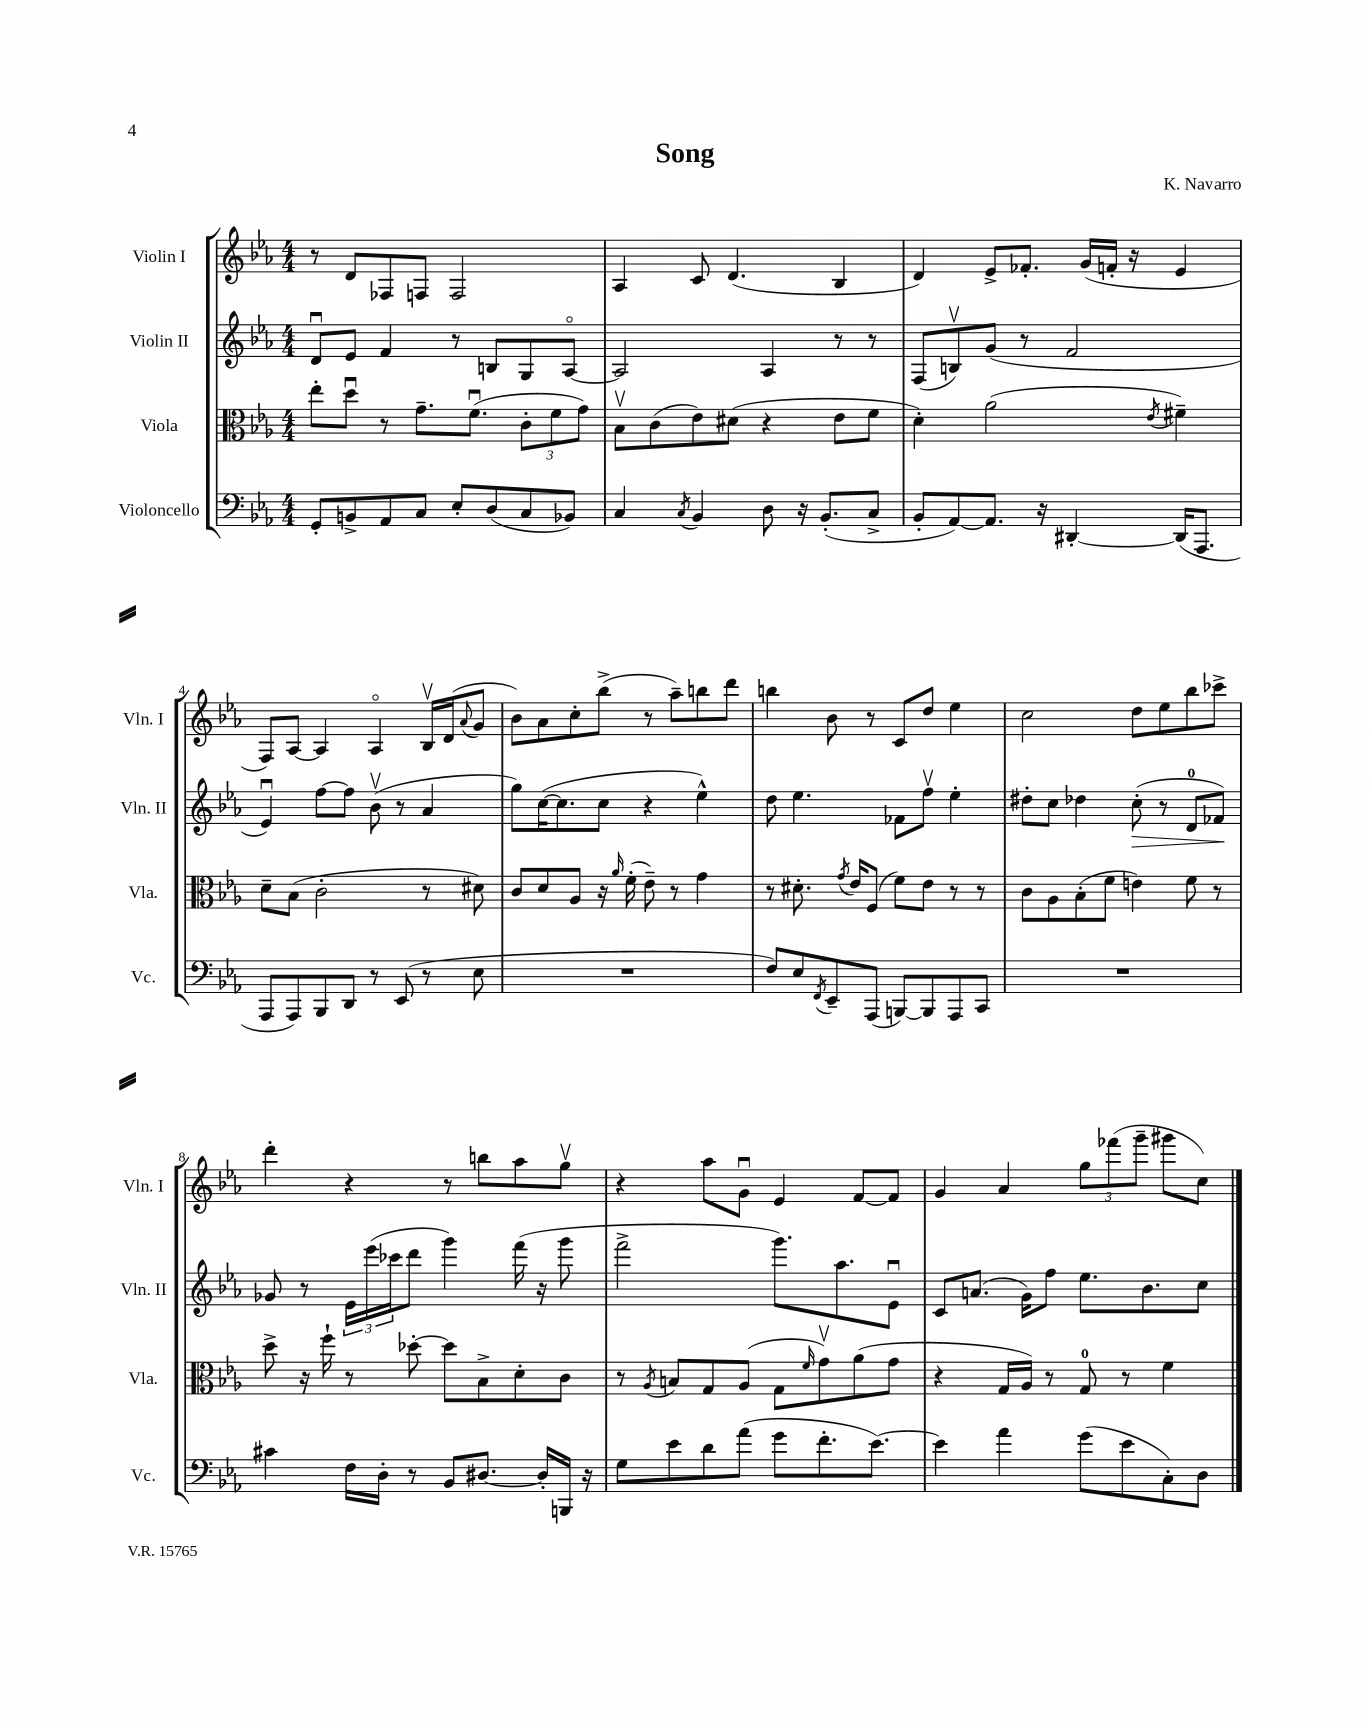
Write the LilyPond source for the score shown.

\header { title = "Song" composer = "K. Navarro" }
<<
\new StaffGroup <<
\new Staff = "s0" \with { instrumentName = "Violin I" shortInstrumentName = "Vln. I" } {
    \clef treble \key ees \major \numericTimeSignature \time 4/4
    r8 d'8 fes8 f8 f2 |
    aes4 c'8 d'4.( bes4 |
    d'4) ees'8-> fes'8.-. g'16( f'16-. r16 ees'4 |
    f8) aes8~ aes4 aes4\flageolet bes16\upbow d'16( \appoggiatura { aes'8 } g'8 |
    bes'8) aes'8 c''8-. bes''8->( r8 aes''8--) b''8 d'''8 |
    b''4 bes'8 r8 c'8 d''8 ees''4 |
    c''2 d''8 ees''8 bes''8 ces'''8-> |
    d'''4-. r4 r8 b''8 aes''8 g''8\upbow |
    r4 aes''8 g'8\downbow ees'4 f'8~ f'8 |
    g'4 aes'4 \tuplet 3/2 { g''8 fes'''8( g'''8-- } gis'''8 c''8) \bar "|." |
}
\new Staff = "s1" \with { instrumentName = "Violin II" shortInstrumentName = "Vln. II" } {
    \clef treble \key ees \major \numericTimeSignature \time 4/4
    d'8\downbow ees'8 f'4 r8 b8 g8 aes8~\flageolet |
    aes2 aes4 r8 r8 |
    f8( b8\upbow) g'8( r8 f'2 |
    ees'4\downbow) f''8~ f''8 bes'8\upbow( r8 aes'4 |
    g''8) c''16~( c''8. c''8 r4 ees''4-^) |
    d''8 ees''4. fes'8 f''8\upbow ees''4-. |
    dis''8-. c''8 des''4 c''8-.\>( r8 d'8-0 fes'8\!) |
    ges'8 r8 \tuplet 3/2 { ees'16 ees'''16( ces'''16 } d'''8 g'''4) f'''16( r16 g'''8 |
    f'''2-> g'''8.) aes''8. ees'8\downbow |
    c'8 a'8.( g'16) f''8 ees''8. bes'8. c''8 \bar "|." |
}
\new Staff = "s2" \with { instrumentName = "Viola" shortInstrumentName = "Vla." } {
    \clef alto \key ees \major \numericTimeSignature \time 4/4
    ees''8-. d''8\downbow r8 g'8.-- f'8.\downbow( \tuplet 3/2 { c'8-. f'8 g'8) } |
    bes8\upbow c'8( ees'8) dis'8( r4 ees'8 f'8 |
    d'4-.) aes'2( \acciaccatura { ees'8 } fis'4--) |
    d'8-- bes8( c'2-. r8 dis'8) |
    c'8 d'8 aes8 r16 \grace { aes'16 } f'16-.( ees'8--) r8 g'4 |
    r8 dis'8.-. \acciaccatura { g'8 } ees'16 f8( f'8) ees'8 r8 r8 |
    c'8 aes8 bes8-.( f'8 e'4) f'8 r8 |
    d''8-> r16 f''16-! r8 des''8~-. des''8 bes8-> d'8-. c'8 |
    r8 \acciaccatura { aes8 } b8 g8 aes8( g8 \grace { f'16 } g'8\upbow) aes'8( g'8 |
    r4 g16 aes16) r8 g8-0 r8 f'4 \bar "|." |
}
\new Staff = "s3" \with { instrumentName = "Violoncello" shortInstrumentName = "Vc." } {
    \clef bass \key ees \major \numericTimeSignature \time 4/4
    g,8-. b,8-> aes,8 c8 ees8-. d8( c8 bes,8) |
    c4 \acciaccatura { c8 } bes,4 d8 r16 bes,8.-.( c8-> |
    bes,8-. aes,8~) aes,8. r16 dis,4~-. dis,16( aes,,8. |
    aes,,8 aes,,8) bes,,8 d,8 r8 ees,8( r8 ees8 |
    R1 |
    f8) ees8 \acciaccatura { f,8 } ees,8-- aes,,8( b,,8~) b,,8 aes,,8 c,8 |
    R1 |
    cis'4 f16 d16-. r8 bes,8 dis8.~ dis16-. b,,16 r16 |
    g8 ees'8 d'8 aes'8( g'8 f'8.-. ees'8.~) |
    ees'4 aes'4 g'8( ees'8 c8-.) d8 \bar "|." |
}
>>
>>
